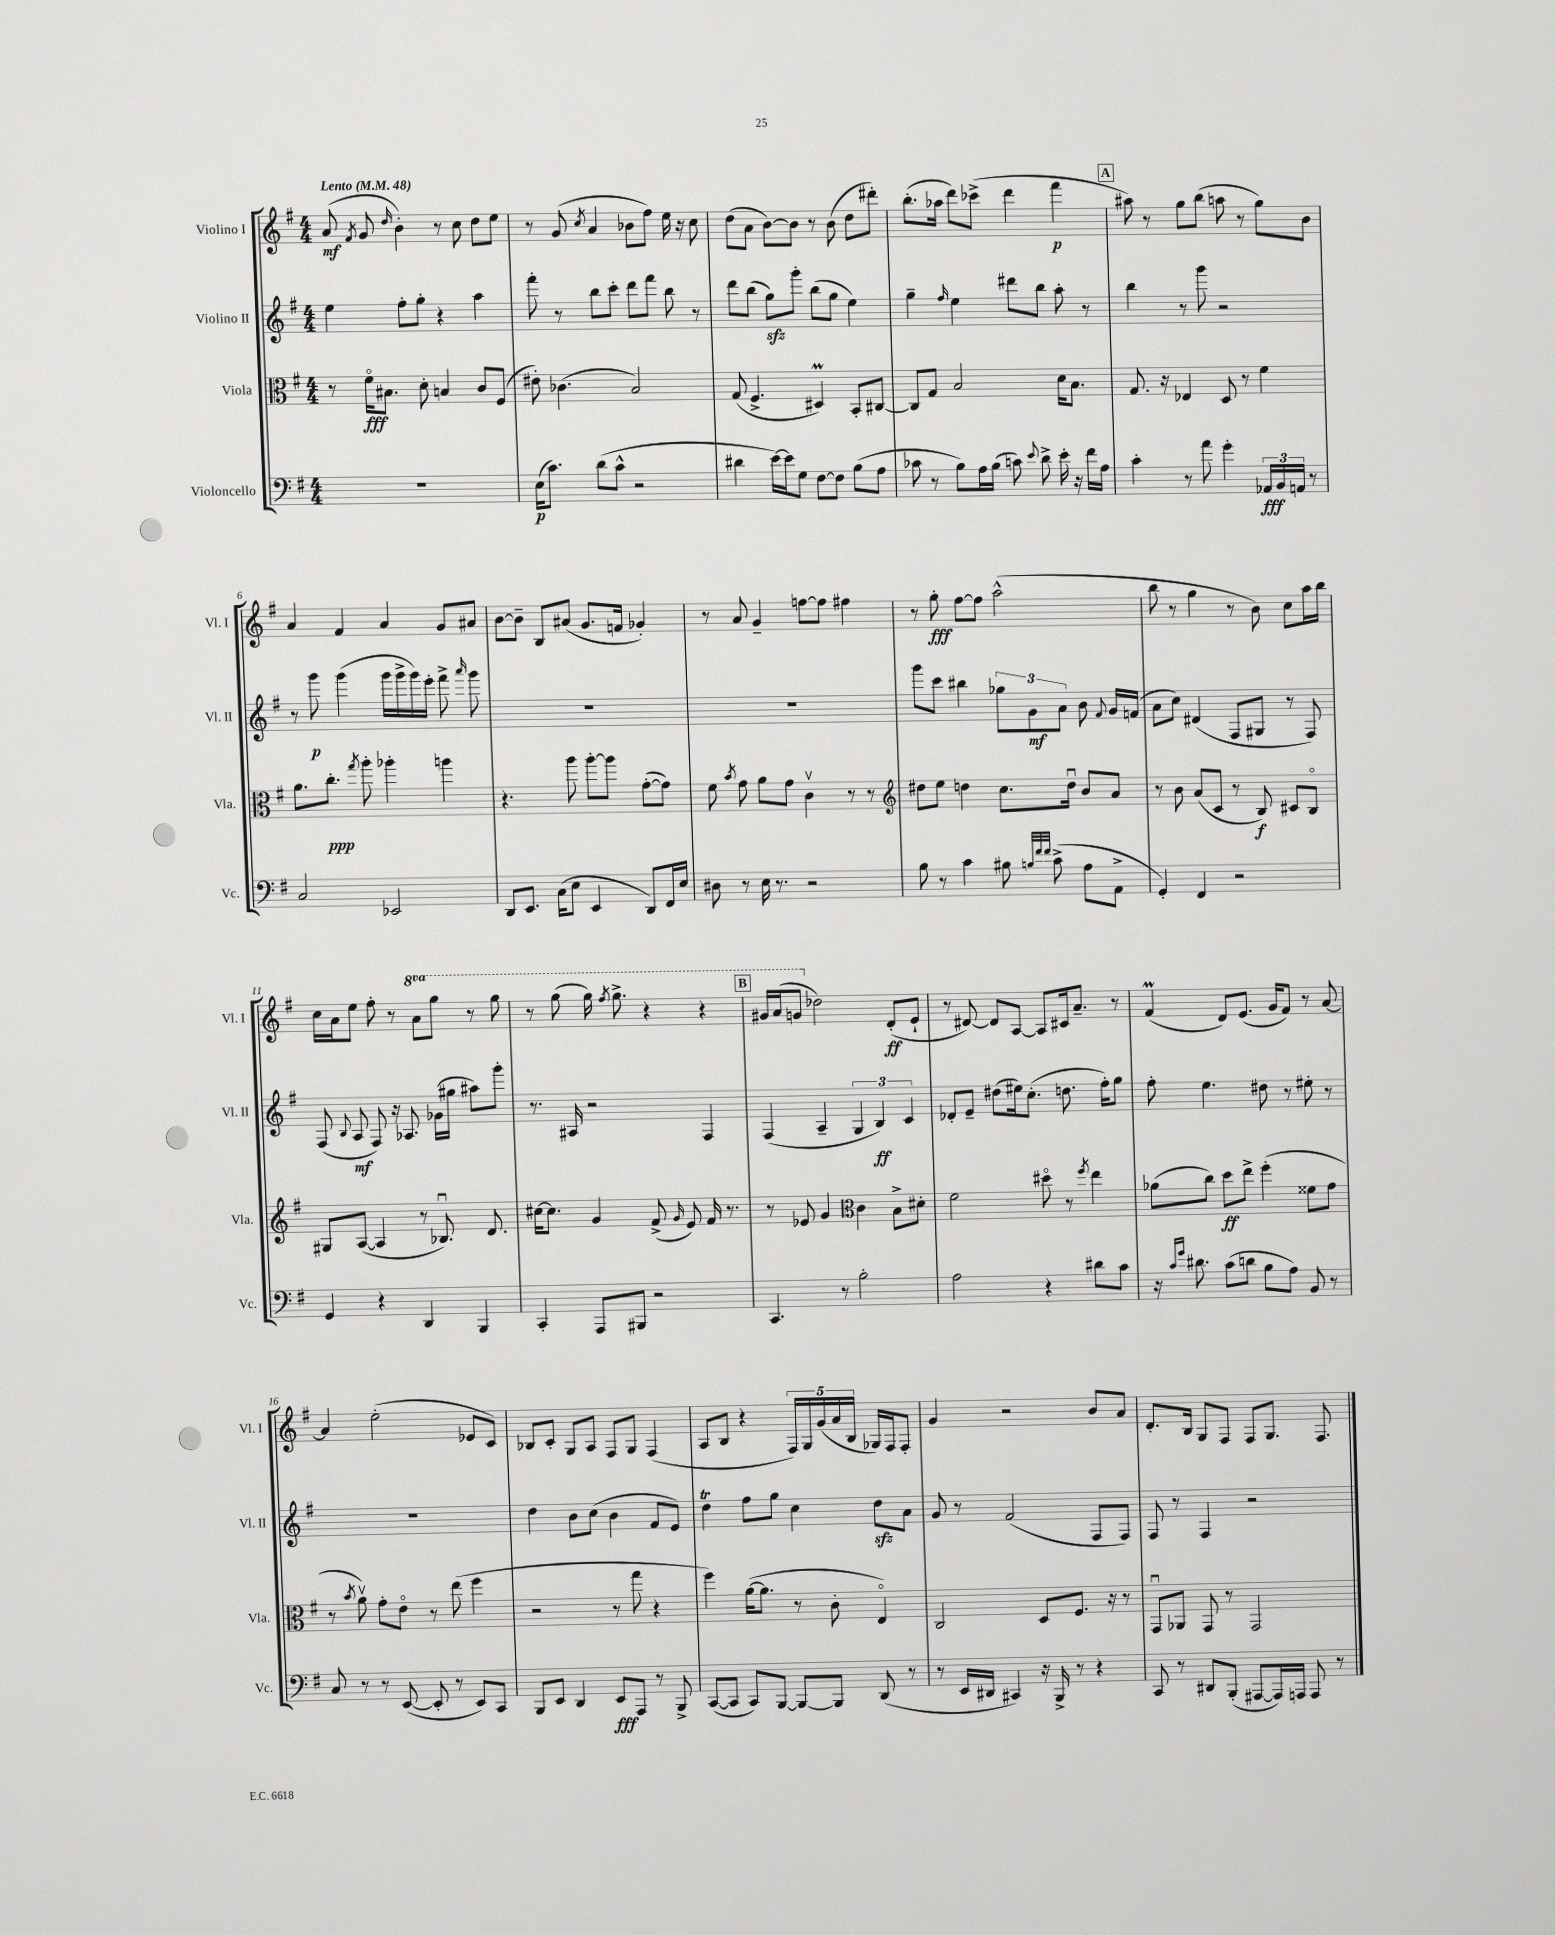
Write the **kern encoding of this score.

**kern	**dynam	**kern	**dynam	**kern	**dynam	**kern	**dynam
*part4	*part4	*part3	*part3	*part2	*part2	*part1	*part1
*staff4	*staff4	*staff3	*staff3	*staff2	*staff2	*staff1	*staff1
*I"Violoncello	*	*I"Viola	*	*I"Violino II	*	*I"Violino I	*
*I'Vc.	*	*I'Vla.	*	*I'Vl. II	*	*I'Vl. I	*
*clefF4	*	*clefC3	*	*clefG2	*	*clefG2	*
*k[f#]	*	*k[f#]	*	*k[f#]	*	*k[f#]	*
*M4/4	*	*M4/4	*	*M4/4	*	*M4/4	*
*MM48	*	*MM48	*	*MM48	*	*MM48	*
=1	=1	=1	=1	=1	=1	=1	=1
!	!	!	!	!	!	!LO:TX:a:B:t=Lento	!
1r	.	8r	.	4ee\	.	(8a/	mf
.	.	.	.	.	.	8qf#/	.
.	.	16f#\KL	fff	.	.	8g/	.
.	.	8.B#X\J	.	.	.	.	.
.	.	.	.	.	.	16qqdd/	.
.	.	.	.	8ff#'\L	.	4b'\)	.
.	.	8d'\	.	8gg'\J	.	.	.
.	.	4Bn/	.	4r	.	8r	.
.	.	.	.	.	.	8cc\	.
.	.	8c/L	.	4aa\	.	8dd\L	.
.	.	(8F#/J	.	.	.	8ee\J	.
=2	=2	=2	=2	=2	=2	=2	=2
(16E\KL	p	8e#X'\)	.	8fff#'\	.	8r	.
8.c\J)	.	.	.	.	.	.	.
.	.	(4.c-X\	.	8r	.	(8g/	.
.	.	.	.	.	.	8qcc/	.
(8d\L	.	.	.	8bb\L	.	4a/	.
8c^^\J	.	.	.	8ccc'\J	.	.	.
2r	.	2B/)	.	8ddd\L	.	8b-X\L	.
.	.	.	.	8fff#\J	.	8ff#\J)	.
.	.	.	.	8bb\	.	16ee\	.
.	.	.	.	.	.	16r	.
.	.	.	.	8r	.	8cc\	.
=3	=3	=3	=3	=3	=3	=3	=3
4d#X\	.	(8G/	.	8ddd\L	.	(8dd\L	.
.	.	4.F#^/	.	(8bb\J	.	8a\J	.
[16e\LL)	.	.	.	8ggzz\L)	.	[8b\L)	.
16e\J]	.	.	.	.	.	.	.
8G\J	.	.	.	8ggg'\J	.	8b\J]	.
[8F#\L	.	4D#Xm/)	.	(8bb\L	.	8r	.
8F#\J]	.	.	.	8gg\J	.	(8b\	.
(8B\L	.	8BB'/L	.	4ee\)	.	8dd\L	.
8A\J	.	[8C#X/J	.	.	.	8ddd#X'\J)	.
=4	=4	=4	=4	=4	=4	=4	=4
8c-X\	.	8C#/L]	.	4gg~\	.	(8.bb'\L	.
8r	.	8G/J	.	.	.	.	.
.	.	.	.	.	.	16aa-X\Jk	.
.	.	.	.	16qqff#/	.	.	.
8B\L)	.	2B/	.	4ee\	.	8ddd\L)	.
16A\L	.	.	.	.	.	(8ccc-X^\J	.
(16B\JJ	.	.	.	.	.	.	.
8cn\)	.	.	.	8ddd#X\L	.	4ddd\	.
8qqe/	.	.	.	.	.	.	.
8d^\	.	.	.	8bb\J	.	.	.
16e'\	.	16d\KL	.	8aa'\	.	4fff#\	p
16r	.	8.B\J	.	.	.	.	.
16f#\LL	.	.	.	8r	.	.	.
16A\JJ	.	.	.	.	.	.	.
!!LO:REH:place=s1:t=A
=5	=5	=5	=5	=5	=5	=5	=5
4c'\	.	8.G/	.	4bb\	.	8aa#X\)	.
.	.	.	.	.	.	8r	.
.	.	16r	.	.	.	.	.
8r	.	4E-X/	.	8r	.	8gg\L	.
8a\	.	.	.	8ggg\	.	(8bb\J	.
4g'\	.	8D/	.	2r	.	8aan\	.
.	.	8r	.	.	.	8r	.
24AA-X/LL	fff	4f#\	.	.	.	8gg\L)	.
24BB/	.	.	.	.	.	.	.
24AAn/JJ	.	.	.	.	.	.	.
8r	.	.	.	.	.	8b\J	.
!!LO:LB:g=z
=6	=6	=6	=6	=6	=6	=6	=6
2C/	.	8.a\L	.	8r	.	4a/	.
.	.	.	.	8ggg\	p	.	.
.	.	8.cc'\J	ppp	.	.	.	.
.	.	.	.	(4ggg\	.	4f#/	.
.	.	8qgg/	.	.	.	.	.
.	.	8aa'\	.	.	.	.	.
2EE-X/	.	4aa-X'\	.	16ggg\LL	.	4a/	.
.	.	.	.	16ggg^\	.	.	.
.	.	.	.	16ggg\)	.	.	.
.	.	.	.	16eee'\JJ	.	.	.
.	.	4aan\	.	8fff#^\	.	8g/L	.
.	.	.	.	16qqaaa/	.	.	.
.	.	.	.	8ggg\	.	8a#X/J	.
=7	=7	=7	=7	=7	=7	=7	=7
8DD/L	.	4.r	.	1r	.	[8b\L	.
8.EE/J	.	.	.	.	.	8b~\J]	.
.	.	.	.	.	.	8B/L	.
(16C\KL	.	.	.	.	.	.	.
8E\J	.	8aa\	.	.	.	(8a#X/J	.
4EE/	.	[8aa'\L	.	.	.	8.g/L	.
.	.	8aa\J]	.	.	.	.	.
.	.	.	.	.	.	16fn/Jk	.
8DD/L)	.	([8g'\L	.	.	.	4g-X'/)	.
16FF#/L	.	8g\J])	.	.	.	.	.
16E/JJ	.	.	.	.	.	.	.
=8	=8	=8	=8	=8	=8	=8	=8
8D#X\	.	8f#\	.	1r	.	8r	.
.	.	8qb/	.	.	.	.	.
8r	.	8g\	.	.	.	8a/	.
16E\	.	8a\L	.	.	.	4g~/	.
8.r	.	.	.	.	.	.	.
.	.	8g\J	.	.	.	.	.
2r	.	4cv\	.	.	.	[8ffn\L	.
.	.	.	.	.	.	8ff\J]	.
.	.	8r	.	.	.	4ff#X\	.
.	.	8r	.	.	.	.	.
=9	=9	=9	=9	=9	=9	=9	=9
*	*	*clefG2	*	*	*	*	*
8B\	.	8dd#X\L	.	8ggg\L	.	8r	.
8r	.	8ee\J	.	8ccc\J	.	8gg'\	fff
4c\	.	4ddn\	.	4bb#X\	.	[8ff#\L	.
.	.	.	.	.	.	8ff#\J]	.
8B#X\	.	8.cc\L	.	12gg-X\L	.	(2aa^^\	.
.	.	.	.	12g\	mf	.	.
32qqBn/LLL	.	.	.	.	.	.	.
32qqf#/	.	.	.	.	.	.	.
32qqf#/JJJ	.	.	.	.	.	.	.
(8c^\	.	.	.	.	.	.	.
.	.	.	.	12a\J	.	.	.
.	.	16ddu\Jk	.	.	.	.	.
8A\L	.	8b/L	.	8b\	.	.	.
.	.	.	.	8qqf#/	.	.	.
8AA^\J	.	8a/J	.	16g/LL	.	.	.
.	.	.	.	(16fn/JJ	.	.	.
=10	=10	=10	=10	=10	=10	=10	=10
4GG'/)	.	8r	.	8a\L	.	8bb\	.
.	.	8b\	.	8cc\J)	.	8r	.
4FF#/	.	(8a/L	.	(4d#X/	.	4gg\	.
.	.	8c/J	.	.	.	.	.
2r	.	8r	.	8F#/L	.	8r	.
.	.	8B/)	f	8G#X/J	.	8b\)	.
.	.	8c#X/L	.	8r	.	8cc\L	.
.	.	8B/J	.	8F#/)	.	16aa\L	.
.	.	.	.	.	.	16bb\JJ	.
!!LO:LB:g=z
=11	=11	=11	=11	=11	=11	=11	=11
4GG/	.	8G#X/L	.	(8F#/	.	16cc\LL	.
.	.	.	.	.	.	16a\J	.
.	.	.	.	8qqB/	.	.	.
.	.	([8A/J	.	8A/	mf	8ee\J	.
4r	.	4A/]	.	8F#/)	.	8ff#'\	.
.	.	.	.	16r	.	8r	.
.	.	.	.	8.A-X/	.	.	.
*	*	*	*	*	*	*8va	*
4DD/	.	8r	.	.	.	8aa\L	.
.	.	8.B-Xu/)	.	(16g-X\LL	.	8ggg\J	.
.	.	.	.	16gg#X\JJ	.	.	.
4BBB/	.	.	.	8aa#X\L)	.	8r	.
.	.	8.d/	.	.	.	.	.
.	.	.	.	8ggg'\J	.	8ggg\	.
=12	=12	=12	=12	=12	=12	=12	=12
4CC'/	.	[16cc#X\KL	.	8.r	.	8r	.
.	.	8.cc#\J]	.	.	.	.	.
.	.	.	.	.	.	(8ggg\	.
.	.	.	.	16A#X/	.	.	.
8AAA/L	.	4g/	.	2r	.	16ggg\)	.
.	.	.	.	.	.	8qfff#/	.
.	.	.	.	.	.	8.ggg^\	.
8BBB#X/J	.	.	.	.	.	.	.
2r	.	(8f#^/	.	.	.	4r	.
.	.	16qqg/	.	.	.	.	.
.	.	8e/)	.	.	.	.	.
.	.	16f#/	.	4F#/	.	4r	.
.	.	8.r	.	.	.	.	.
!!LO:REH:place=s1:t=B
=13	=13	=13	=13	=13	=13	=13	=13
4.CC/	.	8r	.	(4F#/	.	16gg#X/LL	.
.	.	.	.	.	.	(16aa/J	.
.	.	8e-X/	.	.	.	8ggn/J	.
*	*	*	*	*	*	*X8va	*
.	.	4g/	.	4A~/	.	2dd-X\)	.
8r	.	.	.	.	.	.	.
*	*	*clefC3	*	*	*	*	*
2B'\	.	4c\	.	6G/	.	.	.
.	.	.	.	6B/)	ff	.	.
.	.	8B^\L	.	.	.	(8d'/L	ff
.	.	.	.	6c/	.	.	.
.	.	8d#X'\J	.	.	.	8e`/J	.
=14	=14	=14	=14	=14	=14	=14	=14
2A\	.	2f#\	.	8d-X'/L	.	8r	.
.	.	.	.	8e~/J	.	[8d#X/)	.
.	.	.	.	(8dd#X\L	.	8d#/L]	.
.	.	.	.	16ee#X\k)	.	[8A/J	.
.	.	.	.	(8.cc'\J	.	.	.
4r	.	8dd#X\	.	.	.	8A/L]	.
.	.	8r	.	8.ddn\	.	16c#X/k	.
.	.	.	.	.	.	8.a~/J	.
.	.	8qff#/	.	.	.	.	.
8d#X\L	.	4ee\	.	.	.	.	.
.	.	.	.	16ff#'\KL)	.	.	.
8c\J	.	.	.	8gg\J	.	8r	.
=15	=15	=15	=15	=15	=15	=15	=15
16r	.	(8a-X\L	.	8ff#'\	.	(4f#m/	.
16qqc/LL	.	.	.	.	.	.	.
16qqg/JJ	.	.	.	.	.	.	.
8.d#X\	.	.	.	.	.	.	.
.	.	8cc\J)	.	4.ee\	.	.	.
(8c\L	.	8dd\L	ff	.	.	8d/L)	.
8dn\J	.	8ee^\J	.	.	.	(8.e/J	.
8B\L	.	(4ff#'\	.	8dd#X\	.	.	.
.	.	.	.	.	.	16g/KL	.
8A\J)	.	.	.	8r	.	8f#/J)	.
8BB/	.	8f##X\L	.	8ee#X'\	.	8r	.
8r	.	8g\J	.	8r	.	[8a/	.
!!LO:LB:g=z
=16	=16	=16	=16	=16	=16	=16	=16
8C/	.	8r	.	1r	.	4a/]	.
.	.	8qb/	.	.	.	.	.
8r	.	8av\)	.	.	.	.	.
8r	.	8g'\L	.	.	.	(2ee'\	.
([8EE/	.	8e\J	.	.	.	.	.
8EE'/]	.	8r	.	.	.	.	.
8r	.	(8ee\	.	.	.	.	.
8EE/L)	.	4ff#\	.	.	.	8e-X/L	.
8CC/J	.	.	.	.	.	8c/J)	.
=17	=17	=17	=17	=17	=17	=17	=17
8BBB/L	.	2r	.	4dd\	.	8B-X/L	.
8EE/J	.	.	.	.	.	8c'/J	.
4DD/	.	.	.	8b\L	.	8G/L	.
.	.	.	.	(8cc\J	.	8A/J	.
8EE/L	fff	8r	.	4b\	.	8F#/L	.
8AAA/J	.	8gg\	.	.	.	8G/J	.
8r	.	4r	.	8f#/L	.	(4F#/	.
8BBB^/	.	.	.	8e/J)	.	.	.
=18	=18	=18	=18	=18	=18	=18	=18
([8CC/L	.	4ff#\)	.	4ddT\	.	8A/L	.
8CC/J]	.	.	.	.	.	8B/J	.
8CC/L)	.	([16a\KL	.	8ff#\L	.	4r	.
.	.	8.a\J]	.	.	.	.	.
[8BBB/J	.	.	.	8gg\J	.	.	.
8BBB/L_	.	8r	.	4cc\	.	20F#/LL)	.
.	.	.	.	.	.	20G/	.
.	.	.	.	.	.	(20g/	.
8BBB/J]	.	8c'\	.	.	.	.	.
.	.	.	.	.	.	20a/	.
.	.	.	.	.	.	20B/JJ	.
(8DD/	.	4E/)	.	8ddzz\L	.	16G-X/LL)	.
.	.	.	.	.	.	16F#/J	.
8r	.	.	.	8a\J	.	8F#'/J	.
=19	=19	=19	=19	=19	=19	=19	=19
8r	.	2C/	.	8g/	.	4g/	.
16EE/LL	.	.	.	8r	.	.	.
16DD#X/JJ	.	.	.	.	.	.	.
4CC#X/)	.	.	.	(2f#/	.	2r	.
16r	.	8D/L	.	.	.	.	.
16BBB^/	.	.	.	.	.	.	.
8r	.	8.F#/J	.	.	.	.	.
4r	.	.	.	8F#/L	.	8b/L	.
.	.	16r	.	.	.	.	.
.	.	8r	.	8F#/J)	.	8a/J	.
=20	=20	=20	=20	=20	=20	=20	=20
8CC/	.	8GGu/L	.	8F#/	.	8.d'/L	.
8r	.	8AA-X/J	.	8r	.	.	.
.	.	.	.	.	.	16B/Jk	.
8DD#X/L	.	8GG/	.	4F#/	.	8G/L	.
(8BBB'/J	.	8r	.	.	.	8F#/J	.
[8AAA#X/L	.	2GG/	.	2r	.	8F#/L	.
16AAA#/L])	.	.	.	.	.	8.G/J	.
16AAAn/JJ	.	.	.	.	.	.	.
8AAA/	.	.	.	.	.	.	.
.	.	.	.	.	.	8.F#/	.
8r	.	.	.	.	.	.	.
==	==	==	==	==	==	==	==
*-	*-	*-	*-	*-	*-	*-	*-
